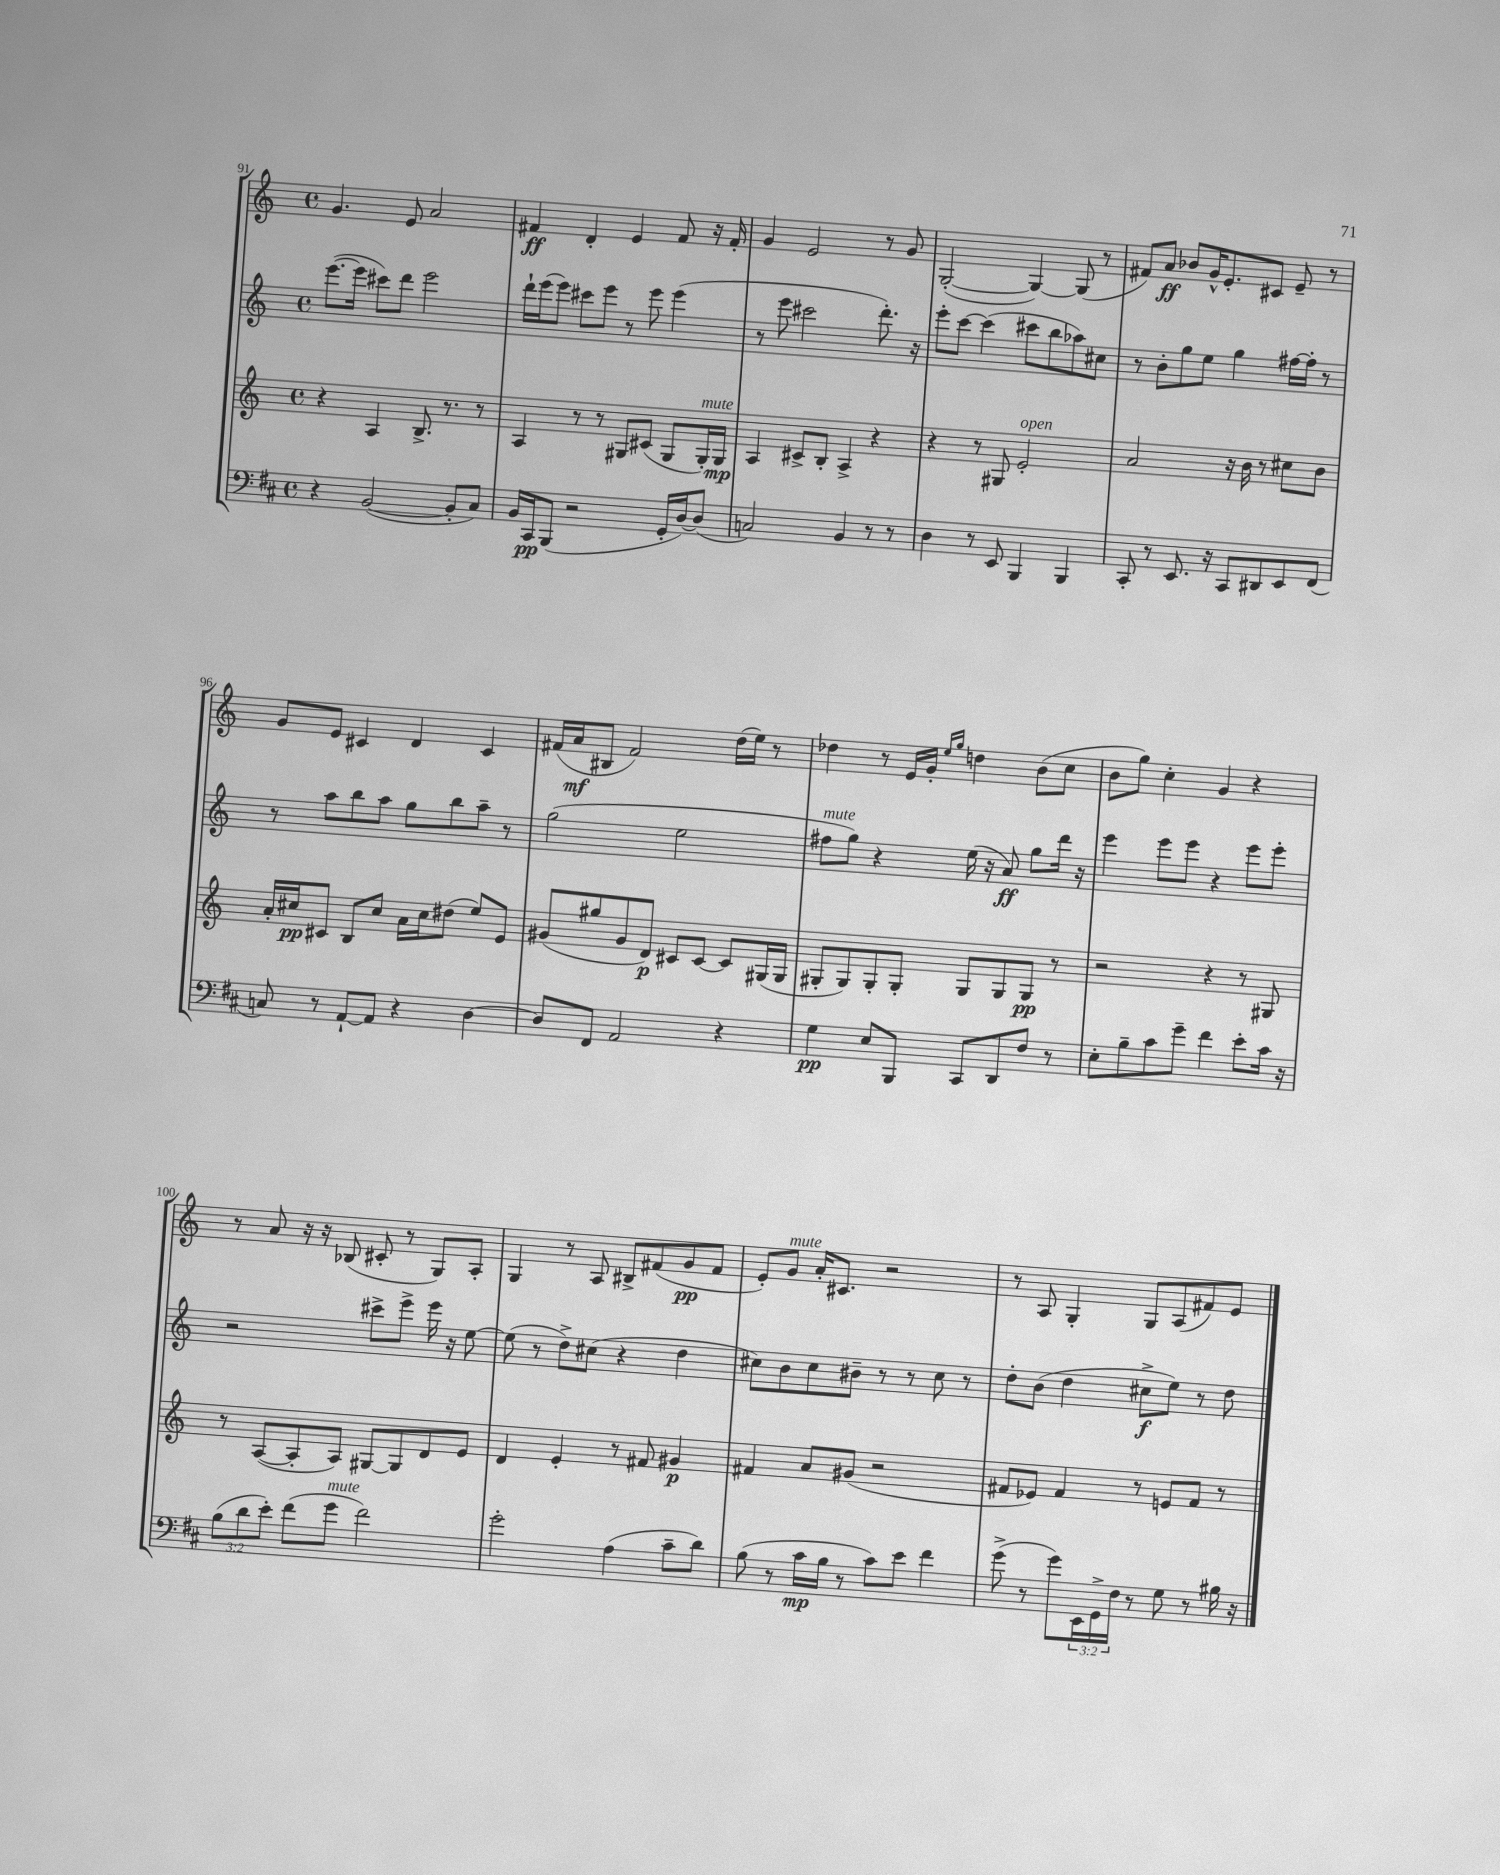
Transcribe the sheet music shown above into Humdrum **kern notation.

**kern	**kern	**kern	**kern
*staff4	*staff3	*staff2	*staff1
*clefF4	*clefG2	*clefG2	*clefG2
*k[f#c#]	*k[]	*k[]	*k[]
*M4/4	*M4/4	*M4/4	*M4/4
*met(c)	*met(c)	*met(c)	*met(c)
4r	4r	([8.eee	4.g
.	.	16eee]	.
([2BB	4A	8ccc#)	.
.	.	8ddd	8e
.	8.B^	2eee	2a
.	8.r	.	.
8BB']	.	.	.
8C#)	8r	.	.
=	=	=	=
16BB	4A	16ddd`	4f#
16CC#	.	(16eee	.
(8BBB	.	8eee)	.
2r	8r	8ccc#	4d'
.	8r	8eee	.
.	8G#	8r	4e
.	(8c#	8eee	.
16GG'	8G#	(4eee	8f#
[16D)	.	.	.
(8D]	16G#')	.	16r
.	16G#	.	16f#'
=	=	=	=
2C)	4A	8r	4g
.	.	8eee	.
.	8c#^	2ccc#	2e
.	8B'	.	.
4BB	4A^	.	.
8r	4r	8.ddd')	8r
8r	.	.	8g
.	.	16r	.
=	=	=	=
4D	4r	8eee'	([2G'
.	.	[8ccc	.
8r	8r	(4ccc]	.
8EE	8G#	.	.
4BBB	2e'	8ccc#	4G_)
.	.	8bb	.
4BBB	.	8aa-)	(8G]
.	.	8cc#	8r
=	=	=	=
8CC#'	2a	8r	8f#)
8r	.	8b'	8a
8.EE	.	8gg	8b-
.	.	8ee	16g^^
16r	.	.	8.e'
8CC#	16r	4gg	.
.	16b	.	.
8DD#	8r	.	8c#
8EE	8cc#	[16ff#	8e~
.	.	16ff#']	.
(8FF#	8b	8r	8r
=	=	=	=
8C)	16a'	8r	8g
.	16cc#	.	.
8r	8c#	8aa	8e
[8AA`	8B	8bb	4c#
8AA]	8cc#	8aa	.
4r	16a	8gg	4d
.	16cc#	.	.
.	(8dd#	8bb	.
[4D	8ee)	8aa~	4c#
.	8e	8r	.
=	=	=	=
8D]	(8g#	(2gg	(16f#
.	.	.	16a
8FF#	8gg#	.	8B#
2AA	8g#	.	2f#)
.	8d)	.	.
.	8c#	2ee	.
.	[8c#	.	.
4r	8c#]	.	(16dd
.	.	.	16ee)
.	(16G#	.	8r
.	16G#	.	.
=	=	=	=
4G	8G#'	8ff#	4dd-
.	8G#)	8gg)	.
8E	8G#'	4r	8r
8BBB	8G#'	.	16e
.	.	.	16g'
.	.	.	16qqee
.	.	.	16qqgg
8CC#	8G#	(16ee	4dd
.	.	16r	.
8DD	8G#	8a)	.
8F#	8G#	8gg	(8b
8r	8r	16ddd	8cc
.	.	16r	.
=	=	=	=
8E'	2r	4eee	8b
8B~	.	.	8gg)
8c#	.	8eee	4cc'
8g~	.	8eee	.
4f#	4r	4r	4g
8e'	8r	8eee	4r
16c#	8G#	8eee'	.
16r	.	.	.
=	=	=	=
(12B	8r	2r	8r
12d	.	.	.
.	([8A	.	8a
12e')	.	.	.
(8f#	8A']	.	16r
.	.	.	16r
8g	8A)	.	(8B-
2f#)	[8G#	8ccc#^	8c#'
.	8G#]	8eee^	8r
.	8d	16eee	8G)
.	.	16r	.
.	8e	[8ee	8A'
=	=	=	=
2g'	4d	(8ee]	4G
.	.	8r	.
.	4e'	8dd^)	8r
.	.	(8cc#	8A
(4A	8r	4r	8B#^
.	8f#	.	(8f#
8c#~	4g#	4dd	8g
8d)	.	.	8f#
=	=	=	=
(8B	4f#	8cc#)	8e')
8r	.	8b	8g
16c#	8a	8cc#	16a'
16B	.	.	8.c#
8r	(8g#	8b#~	.
8c#)	2r	8r	2r
8e	.	8r	.
4f#	.	8cc#	.
.	.	8r	.
=	=	=	=
(8g^	8f#	8dd'	8r
8r	8e-)	(8b	8A
8g)	4f#	4dd	4G'
24EE	.	.	.
24GG^	.	.	.
24F#	.	.	.
8r	8r	8cc#^	8G
8G	8e	8ee)	(8A
8r	8f#	8r	8f#)
16B#	8r	8dd	8e
16r	.	.	.
==	==	==	==
*-	*-	*-	*-
